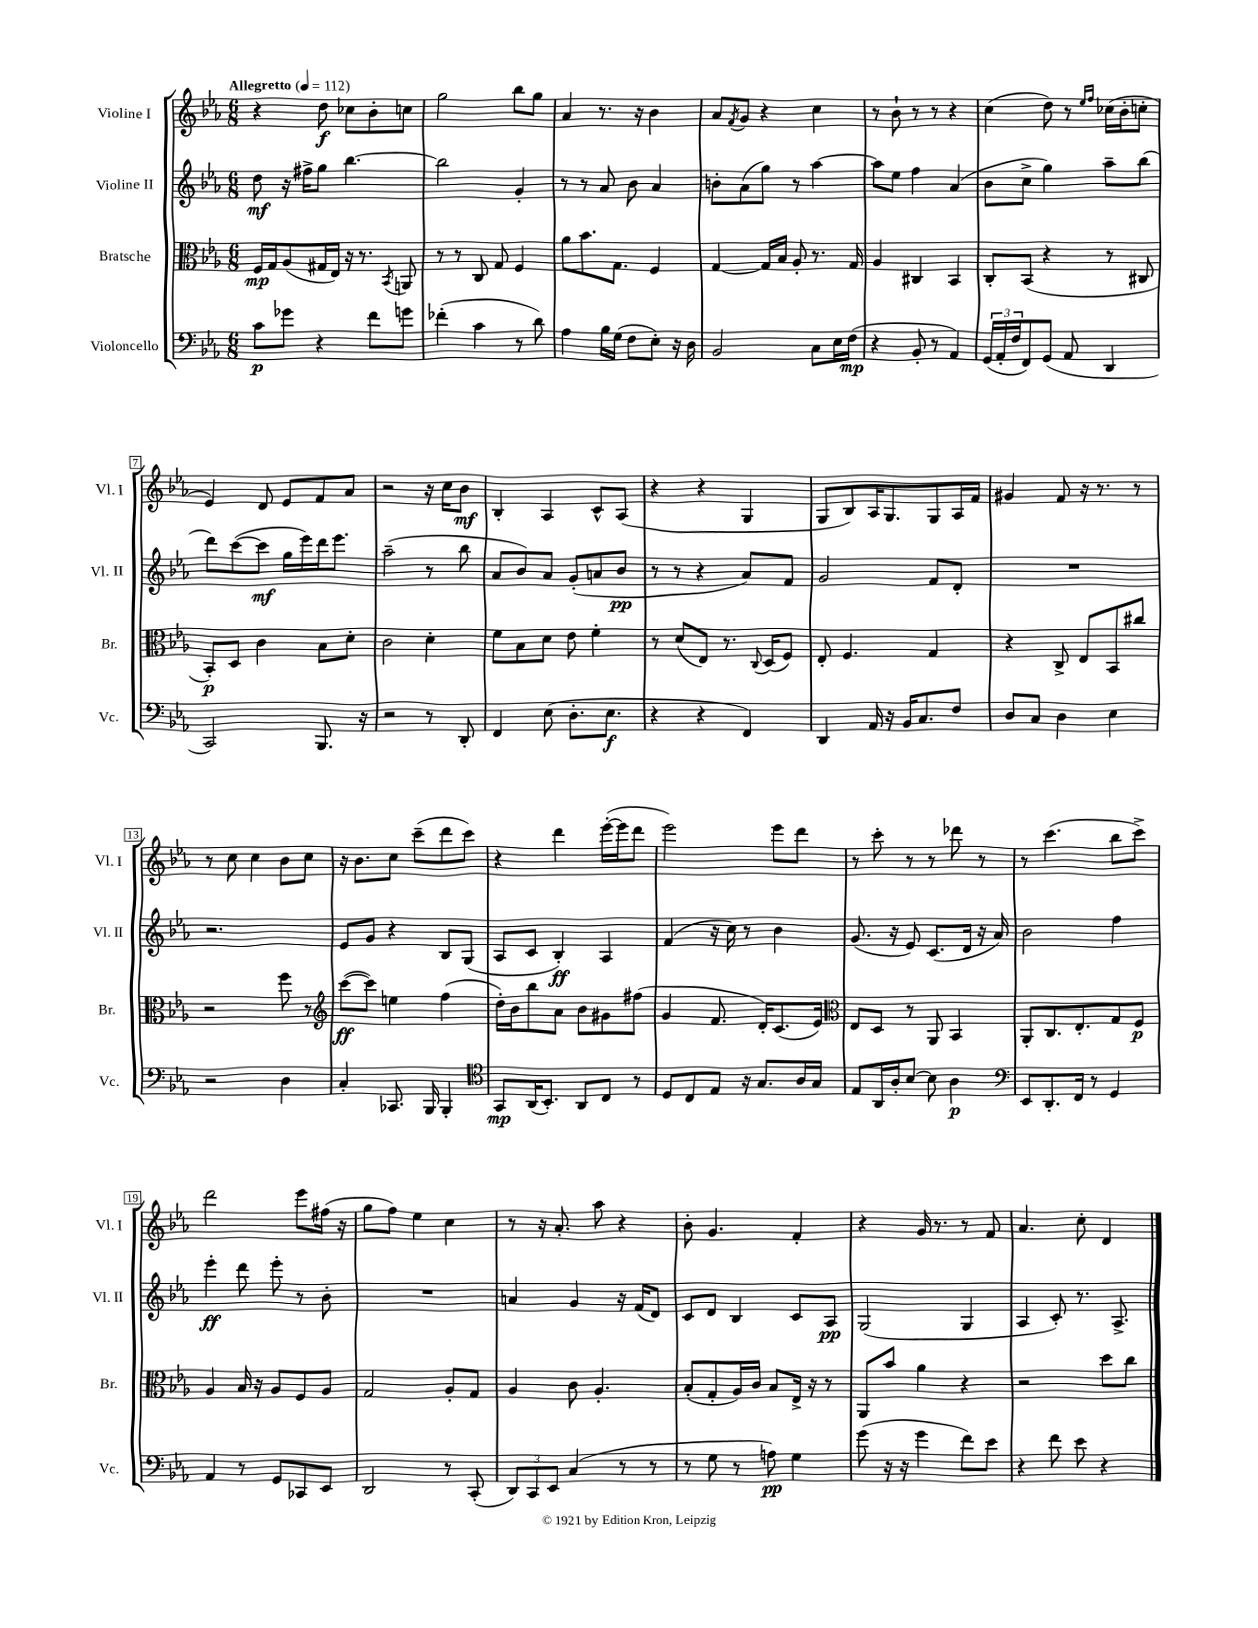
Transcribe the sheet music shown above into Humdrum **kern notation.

**kern	**kern	**kern	**kern
*staff4	*staff3	*staff2	*staff1
*clefF4	*clefC3	*clefG2	*clefG2
*k[b-e-a-]	*k[b-e-a-]	*k[b-e-a-]	*k[b-e-a-]
*M6/8	*M6/8	*M6/8	*M6/8
*MM112	*MM112	*MM112	*MM112
8c\L	16F/LL	8dd\	4r
.	16G/J	.	.
8g-\J	(8A-/	16r	.
.	.	16ff#^\LK	.
4r	16G#/L	8gg\J	8dd\
.	16E-/JJ)	.	.
.	16r	[4.bb-\	8cc-\L
.	8.r	.	.
8f\L	.	.	8b-'\
.	8qBB-/	.	.
8g\J	8AA/	.	8cc\J
=	=	=	=
(4f-'\	8r	2bb-\]	2gg\
.	8r	.	.
4c\	8C/	.	.
.	8G/	.	.
8r	4F/	4g'/	8bb-\L
8d\)	.	.	8gg\J
=	=	=	=
4A-\	8a-\L	8r	4a-/
.	8.b-\	8r	.
16B-\LL	.	8a-/	8.r
(16G\JJ	8.G\J	.	.
8F\L	.	8b-\	.
.	.	.	16r
8E-'\J)	4F/	4a-/	4b-\
16r	.	.	.
16D\	.	.	.
=	=	=	=
2BB-/	[4G/	8b'\L	8a-/L
.	.	.	8qf/
.	.	(8a-\	8g/J
.	16G/]LL	8gg\J)	4r
.	16B-/JJ	.	.
.	8A-'/	8r	.
8C\L	8.r	[4aa-\	4cc\
16E-\L	.	.	.
(16F\JJ	16G/	.	.
=	=	=	=
4r	4A-/	8aa-\]L	8r
.	.	8ee-\J	8b-`\
8BB-'/	4C#/	4ff\	8r
8r	.	.	8r
4AA-/)	4BB-/	(4a-/	4r
=	=	=	=
(24GG/LL	8C'/L	8b-\L	(4cc\
24AA-'/	.	.	.
24F/J	.	.	.
8FF/)	(8BB-/J	8cc^\J	.
(8GG/J	4r	4gg\)	8dd\)
8AA-/	.	.	8r
.	.	.	16qqee-/LL
.	.	.	16qqff/JJ
4DD/	8r	8aa-~\L	(16cc-\LL
.	.	.	16b-'\J
.	8C#/	(8bb-\J	8cc'\J
=	=	=	=
2CC/)	8BB-'/L)	8ddd\L)	4e-/)
.	8D/J	([8ccc\	.
.	4c\	8ccc\]J	8d/
.	.	16gg\LL	8e-/L
.	.	16eee-\)	.
8.BBB-/	8B-\L	16ddd\J	8f/
.	.	8.eee-\J	.
.	8d'\J	.	8a-/J
16r	.	.	.
=	=	=	=
2r	2c\	(2aa-~\	2r
8r	4d'\	8r	16r
.	.	.	16cc\LK
8DD'/	.	8bb-\	8b-\J
=	=	=	=
4FF/	8f\L	8a-/L	4B-'/
.	8B-\	8b-/)	.
(8E-\	8d\J	8a-/J	4A-/
8.D'\L	8e-\	(8g'/L	.
.	4f'\	8a/	8c^^/L
8.E-\J	.	.	.
.	.	8b-/J	(8A-/J
=	=	=	=
4r	8r	8r	4r
.	(8d/L	8r	.
4r	8E-/J)	4r	4r
.	8.r	.	.
4FF/)	.	8a-/L)	4G/
.	8qqC/	.	.
.	(16D/LK	.	.
.	8F/J)	8f/J	.
=	=	=	=
4DD/	8E-'/	2g/	8G/L
.	4.F/	.	8B-/)
16AA-/	.	.	16A-/K
16r	.	.	8.G/
16BB-/LK	.	.	.
8.C/	.	.	.
.	4G/	8f/L	8G/
8F/J	.	8d'/J	16A-/L
.	.	.	16f/JJ
=	=	=	=
8D/L	4r	2.r	4g#/
8C/J	.	.	.
4D\	8C^/	.	8f/
.	8E-/L	.	16r
.	.	.	8.r
4E-\	8BB-/	.	.
.	8cc#/J	.	8r
=	=	=	=
2r	2r	2.r	8r
.	.	.	8cc\
.	.	.	4cc\
4D\	8ff\	.	8b-\L
.	8r	.	8cc\J
=	=	=	=
*	*clefG2	*	*
4C'/	([8ccc\L	8e-/L	16r
.	.	.	8.b-\L
.	8ccc\]J)	8g/J	.
8.CC-/	4ee\	4r	8cc\J
.	.	.	(8ccc~\L
16BBB-/	.	.	.
4BBB-'/	(4ff\	8B-/L	8ddd\
.	.	(8G/J	8ccc\J)
=	=	=	=
*clefC4	*	*	*
8GG/L	16dd'\LL)	8A-/L	4r
.	16b-\J	.	.
(16AA-/K	8bb-\	8c/J	.
8.BB-'/J)	.	.	.
.	8a-\J	4B-'/)	4ddd\
8AA-/L	8b-\L	.	.
8C/J	8g#\	4A-/	([16eee-'\LL
.	.	.	16eee-\]J
8r	(8ff#\J	.	8ddd\J
=	=	=	=
8D/L	4g/	(4f/	2eee-\)
8C/	.	.	.
8E-/J	8.f/	16r	.
.	.	16cc\)	.
16r	.	8r	.
8.G/L	16d'/LK)	.	.
.	(8.c/	4b-\	8eee-\L
16A-/L	.	.	8ddd\J
16G/JJ	16e-/Jk)	.	.
=	=	=	=
*	*clefC3	*	*
8E-/L	8E-/L	(8.g/	8r
16AA-/L	8D/J	.	8ccc'\
16A-'/J	.	16r	.
[8B-/J	8r	8e-/)	8r
8B-\]	8AA-/	(8.c/L	8r
4A-\	4BB-/	.	8ddd-\
.	.	16d/Jk	.
.	.	16r	8r
.	.	16a-/)	.
=	=	=	=
*clefF4	*	*	*
8EE-/L	8AA-'/L	2b-\	8r
8.DD'/	8.C/	.	(4.ccc\
16FF/Jk	8.E-'/	.	.
8r	.	.	.
4GG/	8G/	4ff\	8bb-\L
.	8F/J	.	8ccc^\J)
=	=	=	=
4AA-/	4A-/	4eee-'\	2ddd\
8r	16B-/	8ddd\	.
.	16r	.	.
8GG/L	8A-/L	8eee-'\	.
8CC-/	8F/	8r	8eee-\L
8EE-/J	8A-/J	8b-'\	(16ff#\Jk
.	.	.	16r
=	=	=	=
2DD/	2G/	2.r	8gg\L
.	.	.	8ff\J)
.	.	.	4ee-\
8r	8A-'/L	.	4cc\
(8CC'/	8G/J	.	.
=	=	=	=
12DD/L)	4A-/	4a/	8r
12CC/	.	.	.
.	.	.	16r
12EE-/J	.	.	.
.	.	.	8.a-'/
(4C/	8c\	4g/	.
.	4.A-'/	.	8aa-\
8r	.	16r	4r
.	.	(16f/LK	.
8r	.	8d/J)	.
=	=	=	=
8r	(8B-'/L	8c/L	8b-'\
8G\	8G'/	8d/J	4.g/
8r	16A-/L)	4B-/	.
.	16c/JJ	.	.
8A\)	8B-/L	.	.
4G\	16E-^/Jk	8c/L	4f'/
.	16r	.	.
.	8r	8A-/J	.
=	=	=	=
(8g\	8AA-/L	(2G/	4r
16r	8b-/J	.	.
16r	.	.	.
4g\	4a-\	.	16g/
.	.	.	8.r
8f\L)	4r	4G/	8r
8e-\J	.	.	8f/
=	=	=	=
4r	2r	4A-/	4.a-/
8f\	.	8c'/)	.
8e-\	.	8.r	8cc'\
4r	8dd\L	.	4d/
.	.	8.A-^/	.
.	8cc\J	.	.
==	==	==	==
*-	*-	*-	*-
